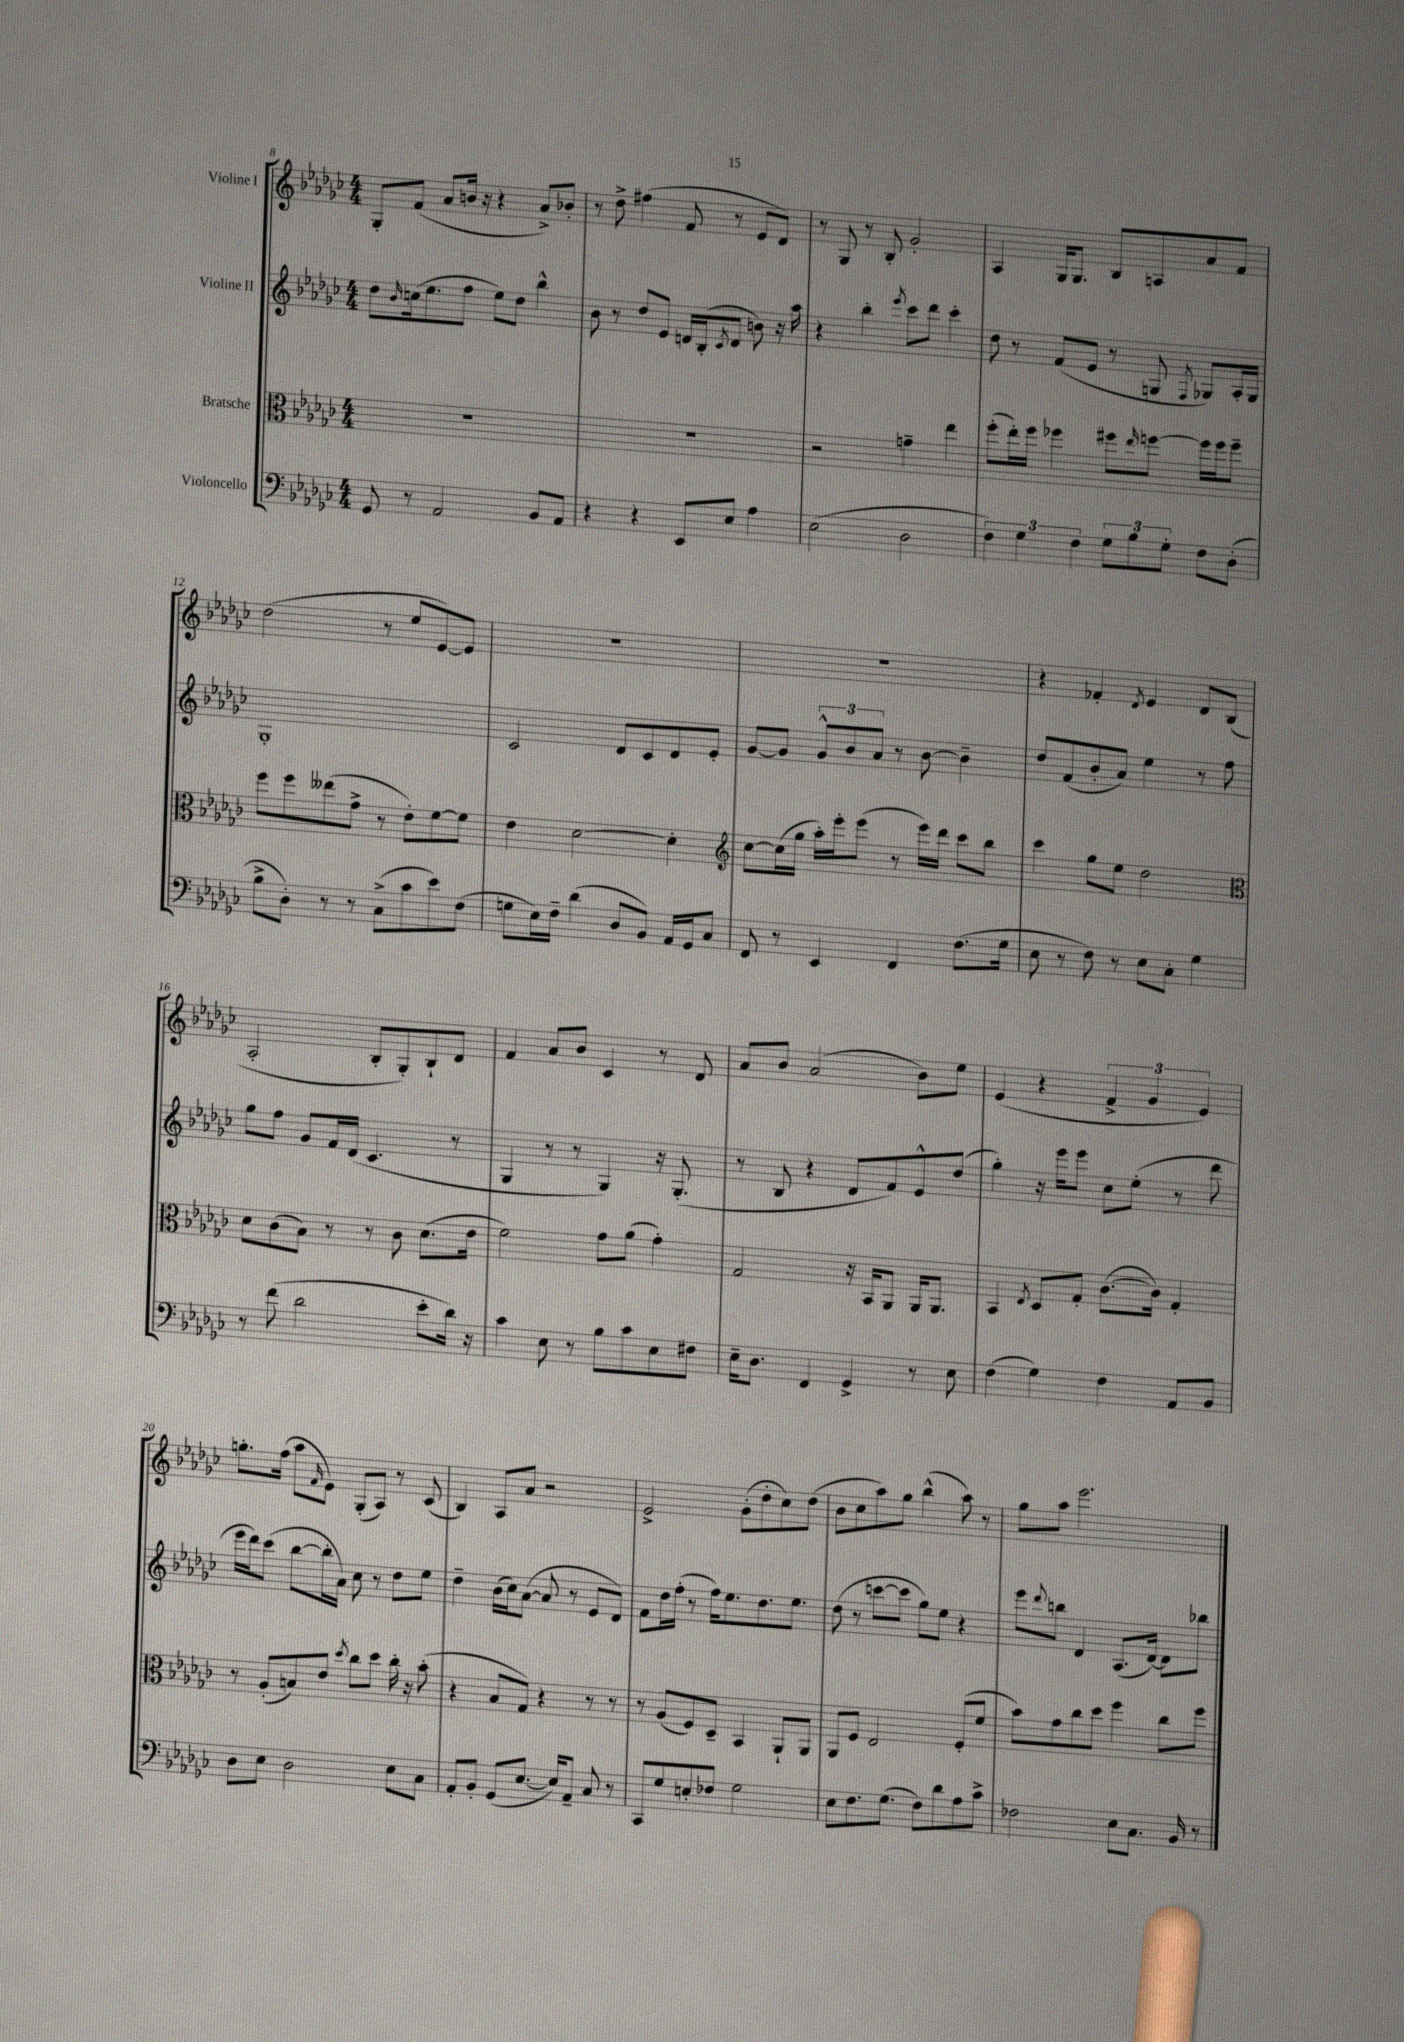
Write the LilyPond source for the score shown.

<<
\new StaffGroup <<
\new Staff = "s0" \with { instrumentName = "Violine I" } {
    \clef treble \key ges \major \numericTimeSignature \time 4/4
    ges8-. f'8( aes'8 b'16 r16 r4 aes'8->) bes'8-. |
    r8 des''8-> fis''4( f'8 r8 ees'8 des'8) |
    r8 ges8 r8 bes8-. ges'2-. |
    aes4 ges16 ges8. bes8 a8 aes'8 f'8 |
    des''2( r8 ees''8 ees'8~) ees'8 |
    R1 |
    R1 |
    r4 fes'4-. \acciaccatura { des'8 } ees'4 des'8 bes8( |
    aes2-. bes8-. ges8-.) bes8-! des'8 |
    f'4 aes'8 bes'8 ces'4 r8 des'8 |
    aes'8 bes'8 aes'2( bes'8) ees''8 |
    ees'4( r4 \tuplet 3/2 { f'4-> ges'4 ees'4) } |
    g''8.-. f''16( aes''8 \grace { f'16 } ees'8) ges8-.( aes8) r8 ces'8( |
    bes4) aes8 aes'8 r2 |
    ees'2-> ges'8-.( des''8-. ces''8) des''8( |
    bes'8 ces''8 aes''8) ges''8 bes''4-^( aes''8) r8 |
    ges''8 aes''8 ees'''2. \bar "|." |
}
\new Staff = "s1" \with { instrumentName = "Violine II" } {
    \clef treble \key ges \major \numericTimeSignature \time 4/4
    des''8 \grace { bes'16 } c''16( ees''8. f''8 ees''8) des''8 bes''4-^ |
    bes'8 r8 des''8 ees'8 d'16 bes16-.( \acciaccatura { ces'8 } d'8 b'8) r16 aes''16 |
    r4 bes''4-. \acciaccatura { ees'''8 } ces'''8 des'''8 ces'''4-. |
    des''8 r8 f'8( ees'8 r8 g8 \acciaccatura { f8 } ges8) aes16-. ges16 |
    ges1-. |
    ces'2 des'8 ces'8 des'8 ees'8-. |
    ges'8~ ges'8 \tuplet 3/2 { ges'8-^ bes'8 aes'8 } r8 bes'8~ bes'4-- |
    des''8 f'8( bes'8-. aes'8) ees''4 r8 f''8 |
    ges''8 f''8 ges'8 f'16 des'16( ces'4. r8 |
    ges4 r8 r8 ges4) r16 ges8.-.( |
    r8 bes8 r4 des'8 f'8) ees'8-^ des''8( |
    ges''4-.) r16 ees'''16 ees'''8 ces''8 ees''8-.( r8 des'''8 |
    ees'''16 des'''16) ces'''8( bes''8~ bes''16-. aes'16) ces''8 r8 des''8 ees''8 |
    des''4-- bes'16( ces''16) aes'8~( aes'8 r8 ees'8 des'8) |
    f'8 des''16 f''16-.( r8 f''16) ees''8. des''8. ees''8. |
    des''8( r8 c'''8~ c'''8 ges''8) ees''8 r4 |
    ees'''8 \appoggiatura { des'''8 } b''8 des'4 aes8.( des'16~) des'8 bes''8 \bar "|." |
}
\new Staff = "s2" \with { instrumentName = "Bratsche" } {
    \clef alto \key ges \major \numericTimeSignature \time 4/4
    R1 |
    R1 |
    r2 g'4-- ees''4 |
    f''8-.( ees''16-.) f''16 fes''4 fis''8 \grace { ees''16 } f''8~ f''16 f''16 f''8-- |
    f''8 f''8 eeses''8( ges'8-> r8 ees'8-.) f'8~ f'8 |
    ees'4 des'2~ des'4-. |
    \clef treble ces''8~ ces''16( ges''16 aes''16-.) ees'''16-. ees'''8( r8 ees'''16) des'''16 ces'''8 bes''8 |
    ces'''4 ges''8 ees''8 des''2 |
    \clef alto des'8 ces'8( bes8) r8 r8 ces'8 des'8.( ees'16 |
    f'2) ges'8 aes'8( ges'4-.) |
    ges2 r16 bes,16 aes,8 aes,16 aes,8. |
    bes,4 \acciaccatura { ees8 } des8 ges8-. ces'8.~( ces'16) ges4-. |
    r8 aes8-.( b8) ees'8 \acciaccatura { des''8 } ces''8 des''8 ces''16-. r16 bes'8-.( |
    r4 bes8 ges8) r4 r8 r8 |
    r8 aes8( f8) des8-- bes,4 aes,8-! aes,8 |
    aes,8 f8 ees2 f8-.( f'8 |
    bes'8) ges'8 ces''8 des''8 f''4 ces''8 f''8 \bar "|." |
}
\new Staff = "s3" \with { instrumentName = "Violoncello" } {
    \clef bass \key ges \major \numericTimeSignature \time 4/4
    ges,8 r8 aes,2 bes,8 aes,8 |
    r4 r4 ees,8 ees8 aes4 |
    ees2( des2 |
    \tuplet 3/2 { f4) ges4 f4 } \tuplet 3/2 { ges8 bes8 ges8-. } f8 des8-.( |
    bes8-> des8-.) r8 r8 ces8->( ces'8 ees'8) f8( |
    g8 ees16) f16-- des'4( des8 bes,8) aes,16 ges,16 ces8 |
    f,8 r8 ees,4 f,4 f8.( ges16 |
    ees8 r8 f8) r8 ees8 ces8-. ges4 |
    r8 f'8( des'2 ees'8-. des'16) r16 |
    ces'4 ees8 r8 bes8 ces'8 ees8 fis8 |
    ees16-- des8. f,4 ges,4-> r8 ees8 |
    f4( ges4) f4 aes,8 bes,8 |
    des8 ees8 des2 ees8 ces8 |
    aes,8-. bes,8-. ges,8( ees8.~ ees16) aes,8-- ces8 r8 |
    ces,8 ges8 e8-. fes8 ges2 |
    ees8 f8. ges8.( f8) des'8 aes8 ces'8-> |
    fes2 ees8 ces8. bes,16 r8 \bar "|." |
}
>>
>>
\layout { \context { \Score currentBarNumber = #8 } }
